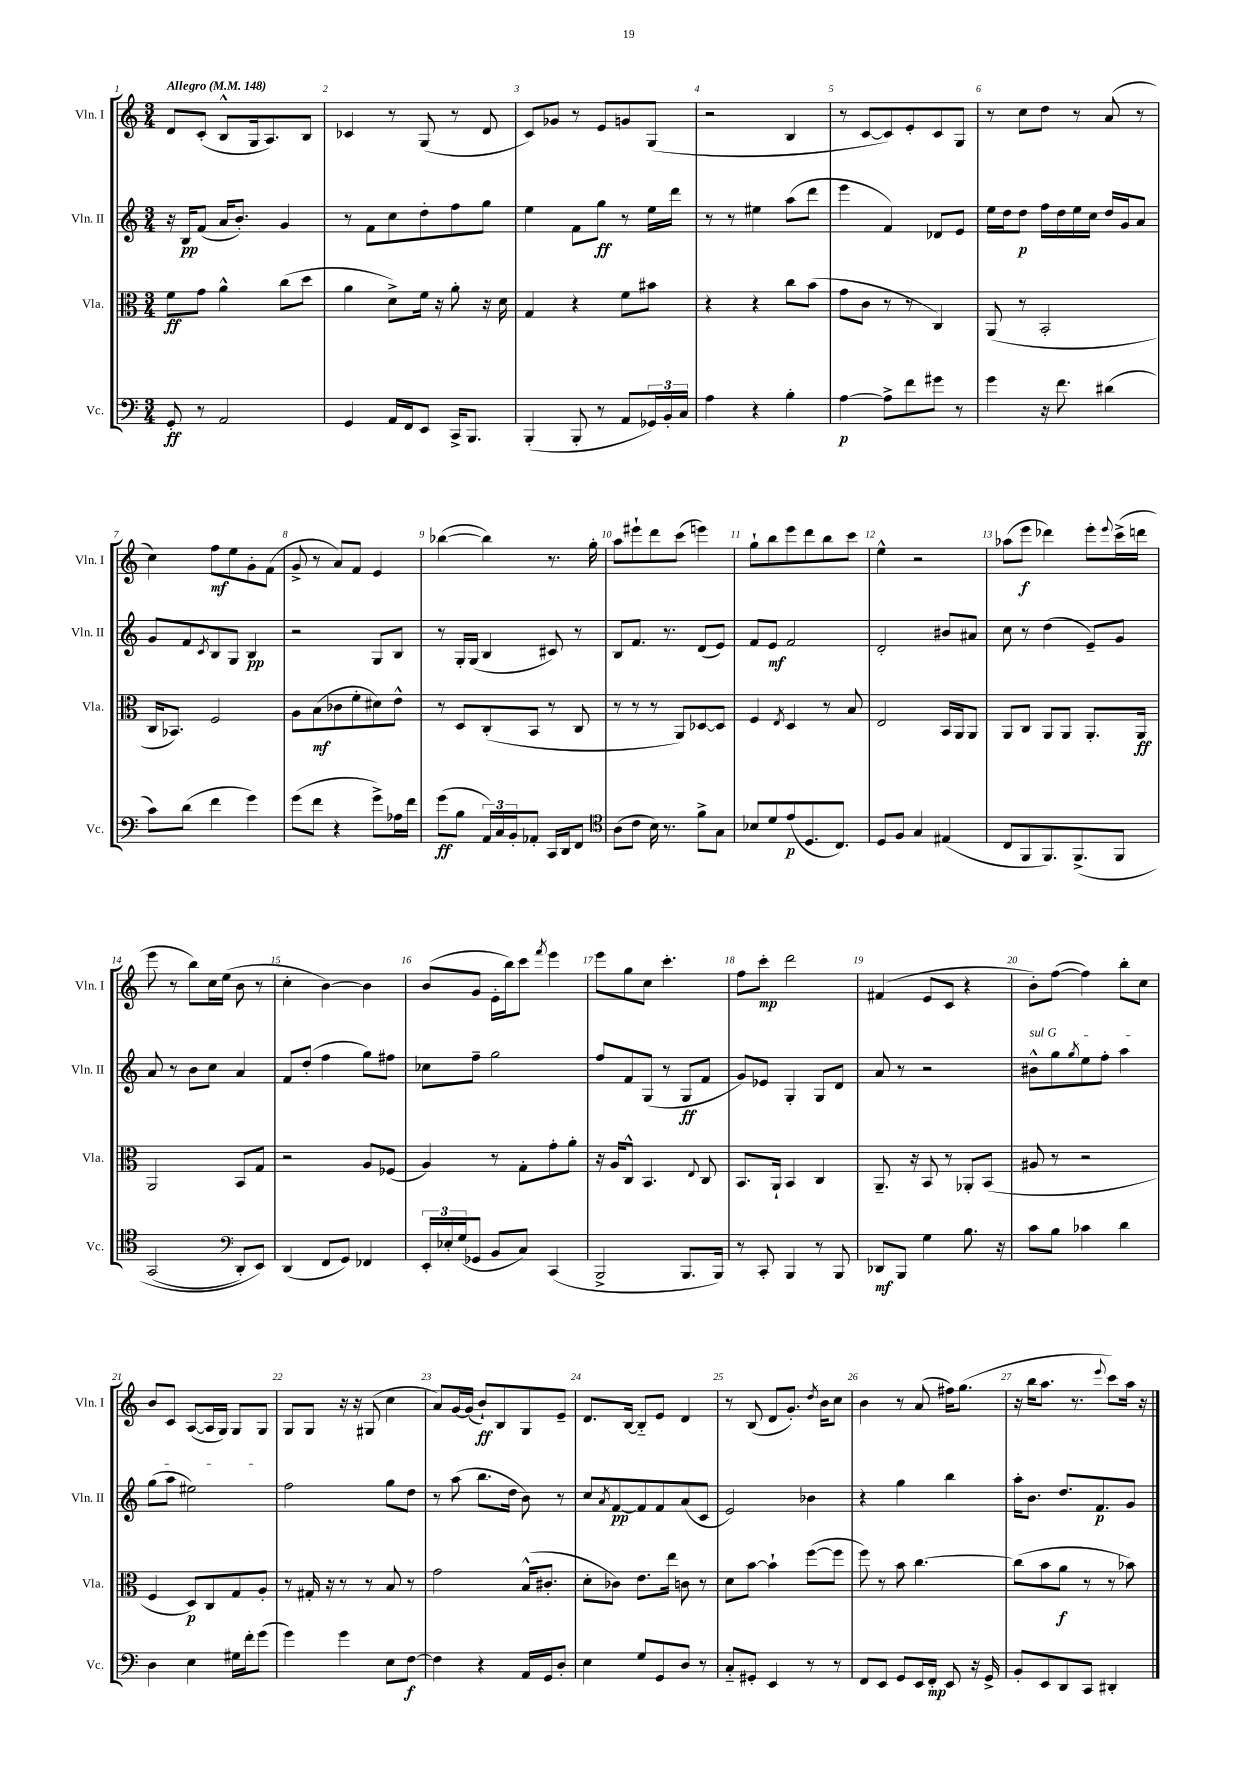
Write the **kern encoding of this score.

**kern	**kern	**kern	**kern
*staff4	*staff3	*staff2	*staff1
*clefF4	*clefC3	*clefG2	*clefG2
*k[]	*k[]	*k[]	*k[]
*M3/4	*M3/4	*M3/4	*M3/4
*MM148	*MM148	*MM148	*MM148
8GG'/	8f\L	16r	8d/L
.	.	16B/LK	.
8r	8g\J	(8f/J	(8c'/J
2AA/	4a^^\	16a/LK	8B^^/L
.	.	8.b'/J)	.
.	.	.	16G/k
.	.	.	8.A/)
.	(8cc\L	4g/	.
.	8dd\J	.	8B/J
=	=	=	=
4GG/	4a\	8r	4c-/
.	.	8f\L	.
16AA/LL	8d^\L)	8cc\	8r
16FF/J	.	.	.
8EE/J	16f\Jk	8dd'\	(8G/
.	16r	.	.
16CC^/LK	8a'\	8ff\	8r
8.BBB/J	.	.	.
.	16r	8gg\J	8d/
.	16d\	.	.
=	=	=	=
(4BBB'/	4G/	4ee\	8c/L)
.	.	.	8g-/J
8BBB'/	4r	8f\L	8r
8r	.	8gg\J	8e/L
8AA/L	8f\L	8r	8g/
24GG-/L)	8b#\J	16ee\LL	(8G/J
24BB'/	.	.	.
.	.	16ddd\JJ	.
24C/JJ	.	.	.
=	=	=	=
4A\	4r	8r	2r
.	.	8r	.
4r	4r	4ee#\	.
4B'\	8cc\L	(8aa\L	4B/
.	(8b\J	8ddd\J	.
=	=	=	=
[4A\	8g\L	4eee\	8r
.	8c\J	.	[8c/L
8A^\]L	8r	4f/)	8c/])
8f\	8r	.	8e'/
8g#\J	4C/)	8d-/L	8c/
8r	.	8e/J	8G/J
=	=	=	=
4g\	(8AA/	16ee\LL	8r
.	.	16dd\J	.
.	8r	8dd\J	8cc\L
16r	2BB'/	16ff\LL	8dd\J
8.f\	.	16dd\	.
.	.	16ee\	8r
.	.	16cc\JJ	.
(4d#\	.	16dd/LL	(8a/
.	.	16g/J	.
.	.	8a/J	8r
=	=	=	=
8c\L)	16C/LK	8g/L	4cc\)
.	8.BB-/J)	.	.
(8d\J	.	8f/	.
.	.	8qc/	.
4f\	2F/	8B/	8ff\L
.	.	8G/J	8ee\
4g\)	.	4B/	8g'\
.	.	.	(8f\J
=	=	=	=
(8g\L	8A\L	2r	8g^/
8f\J	(8B\	.	8r
4r	8c-\	.	8a/L)
.	8f'\	.	8f/J
8g^\L)	8d#\)	8G/L	4e/
16A-\L	8e^^\J	8B/J	.
16f\JJ	.	.	.
=	=	=	=
(8g\L	8r	8r	([4bb-\
8B\J	8D/L	16G'/LL	.
.	.	(16G/JJ	.
24AA/LL)	(8C'/	4B/	4bb-\])
24C/	.	.	.
24BB'/J	.	.	.
8AA-'/J	8BB/J	.	.
16CC/LL	8r	8c#/)	8.r
16DD/J	.	.	.
8FF/J	8C/	8r	.
.	.	.	16gg'\
=	=	=	=
*clefC4	*	*	*
(8A\L	8r	8B/L	8aa\L
8c\J	8r	8.f/J	8eee#`\
16B\)	8r	.	8ddd\
8.r	.	8.r	.
.	8AA/L)	.	(8ccc\J
8f^\L	[8D-/	(8d/L	4eee\)
8G\J	8D-/]J	8e/J)	.
=	=	=	=
8B-/L	4F/	8f/L	8gg`\L
8d/	.	8e/J	8bb\
.	8qE/	.	.
(8e/	4D/	2f/	8eee\
8.D/	.	.	8ddd\
.	8r	.	8bb\
8.C/J)	.	.	.
.	8B/	.	8ccc\J
=	=	=	=
8D/L	2E/	2d'/	4ee^^\
8F/J	.	.	.
4G/	.	.	2r
(4E#/	16BB/LL	8b#/L	.
.	16AA/J	.	.
.	8AA/J	8a#/J	.
=	=	=	=
8C/L	8AA/L	8cc\	(8aa-\L
8FF/	8C/J	8r	8eee\J
8.FF/)	8AA/L	(4dd\	4ddd-\)
.	8AA/J	.	.
&(8.FF^/	.	.	.
.	8.AA'/L	8e~/L)	8eee'\L
.	.	.	8qqeee/
8FF/J	.	8g/J	(16ccc^\L
.	16AA/Jk	.	16ddd\JJ
=	=	=	=
(2GG/	2AA/	8a/	8eee\
.	.	8r	8r
.	.	8b\L	8bb\L)
.	.	8cc\J	16cc\L
.	.	.	(16ee\JJ
*clefF4	*	*	*
8DD'/L)	8BB/L	4a/	8b\
8EE/J&)	8G/J	.	8r
=	=	=	=
(4DD/	2r	8f/L	4cc'\
.	.	(8dd'/J	.
8FF/L	.	4ff\	[4b\)
8GG/J)	.	.	.
4FF-/	8A/L	8gg\L)	4b\]
.	(8F-/J	8ff#\J	.
=	=	=	=
24EE'/LL	4A/)	8cc-\L	(8b/L
24E-'/	.	.	.
(24G/J	.	.	.
8GG-/J	.	8ff~\J	8g/J
8BB/L	8r	2gg\	16e'\LL
.	.	.	16bb\J)
8C/J)	8G'\L	.	8ccc\J
.	.	.	8qfff/
(4CC/	8g'\	.	4eee\
.	8a'\J	.	.
=	=	=	=
2BBB^/	16r	8ff/L	8eee\L
.	16A/LK	.	.
.	8C^^/J	8f/	8gg\
.	4.BB/	(8G/J	8cc\J
.	.	8r	4.ccc'\
8.BBB/L	.	8G/L	.
.	8qqE/	.	.
.	8C/	8f/J	.
16BBB/Jk)	.	.	.
=	=	=	=
8r	8.BB/L	8g/L)	8ff\L
8CC'/	.	8e-/J	8ccc'\J
.	16AA`/Jk	.	.
4BBB/	4BB/	4G'/	2ddd\
8r	4C/	8G/L	.
8BBB/	.	8d/J	.
=	=	=	=
8DD-/L	8.AA~/	8a/	(4f#/
8BBB/J	.	8r	.
.	16r	.	.
4G\	8BB/	2r	8e/L
.	8r	.	8c/J
8.B\	8AA-'/L	.	4r
.	(8BB/J	.	.
16r	.	.	.
=	=	=	=
8c\L	8A#/	8b#^^\L	8b'\L)
8B\J	8r	8gg\	([8ff\J
.	.	8qgg/	.
4c-\	2r	8ee\	4ff\])
.	.	8ff'\J	.
4d\	.	4aa\	8bb'\L
.	.	.	8cc\J
=	=	=	=
4D\	4F/	(8gg\L	8b/L
.	.	8aa\J	8c/J
4E\	8D/L)	2ee#\)	([8A/L
.	8C/	.	16A/]L
.	.	.	16G/JJ)
16G#\LL	8G/	.	8G/L
16f'\J	.	.	.
(8g\J	8A'/J	.	8G/J
=	=	=	=
4g\)	8r	2ff\	8G/L
.	16G#'/	.	8G/J
.	16r	.	.
4g\	8r	.	16r
.	.	.	16r
.	8r	.	(8G#/
8E\L	8B/	8gg\L	4cc\
[8F\J	8r	8dd\J	.
=	=	=	=
4F\]	2g\	8r	8a/L)
.	.	(8aa\	[16g/L
.	.	.	(16g/]JJ
4r	.	8.bb\L	8b`/L)
.	.	.	8B/
.	.	16dd\Jk	.
16AA/LL	(16B^^/LK	8b\)	8G/
16GG/J	8.c#'/J	.	.
8D'/J	.	8r	8e~/J
=	=	=	=
4E\	8d'\L	8cc/L	8.d/L
.	.	8qa/	.
.	8c-\J)	[8f/	.
.	.	.	[16B/Jk
8G/L	8.e\L	8f/]	8B'~/]L
8GG/	.	8f/	8e/J
.	16ee\Jk	.	.
8D/J	8c\	(8a/	4d/
8r	8r	8c/J	.
=	=	=	=
8C'~/L	8d\L	2e/)	8r
8GG#'/J	[8b\J	.	(8B/
4EE/	4b`\]	.	8d/L
.	.	.	8.g'/J)
8r	([8ff\L	4b-\	.
.	.	.	8qdd/
.	.	.	16b\LK
8r	8ff\]J	.	8cc\J
=	=	=	=
8FF/L	8ff\)	4r	4b\
8EE/J	8r	.	.
8GG/L	8b\	4gg\	8r
16EE/L	[4.cc\	.	(8a/
16FF'/JJ	.	.	.
8EE/	.	4bb\	16ff#\LK)
.	.	.	(8.gg\J
16r	.	.	.
16GG^/	.	.	.
=	=	=	=
8BB'/L	(8cc\]L	16aa'\LK	16r
.	.	8.b\J	16bb\LK
8EE/	8b\	.	8.aa\J
8DD/	8a\J	8.dd/L	.
.	.	.	8.r
8CC/J	8r	.	.
.	.	8.f/	.
.	.	.	8qqeee/
4DD#'/	8r	.	8ccc\L)
.	8b-\)	8g/J	16aa\Jk
.	.	.	16r
==	==	==	==
*-	*-	*-	*-
